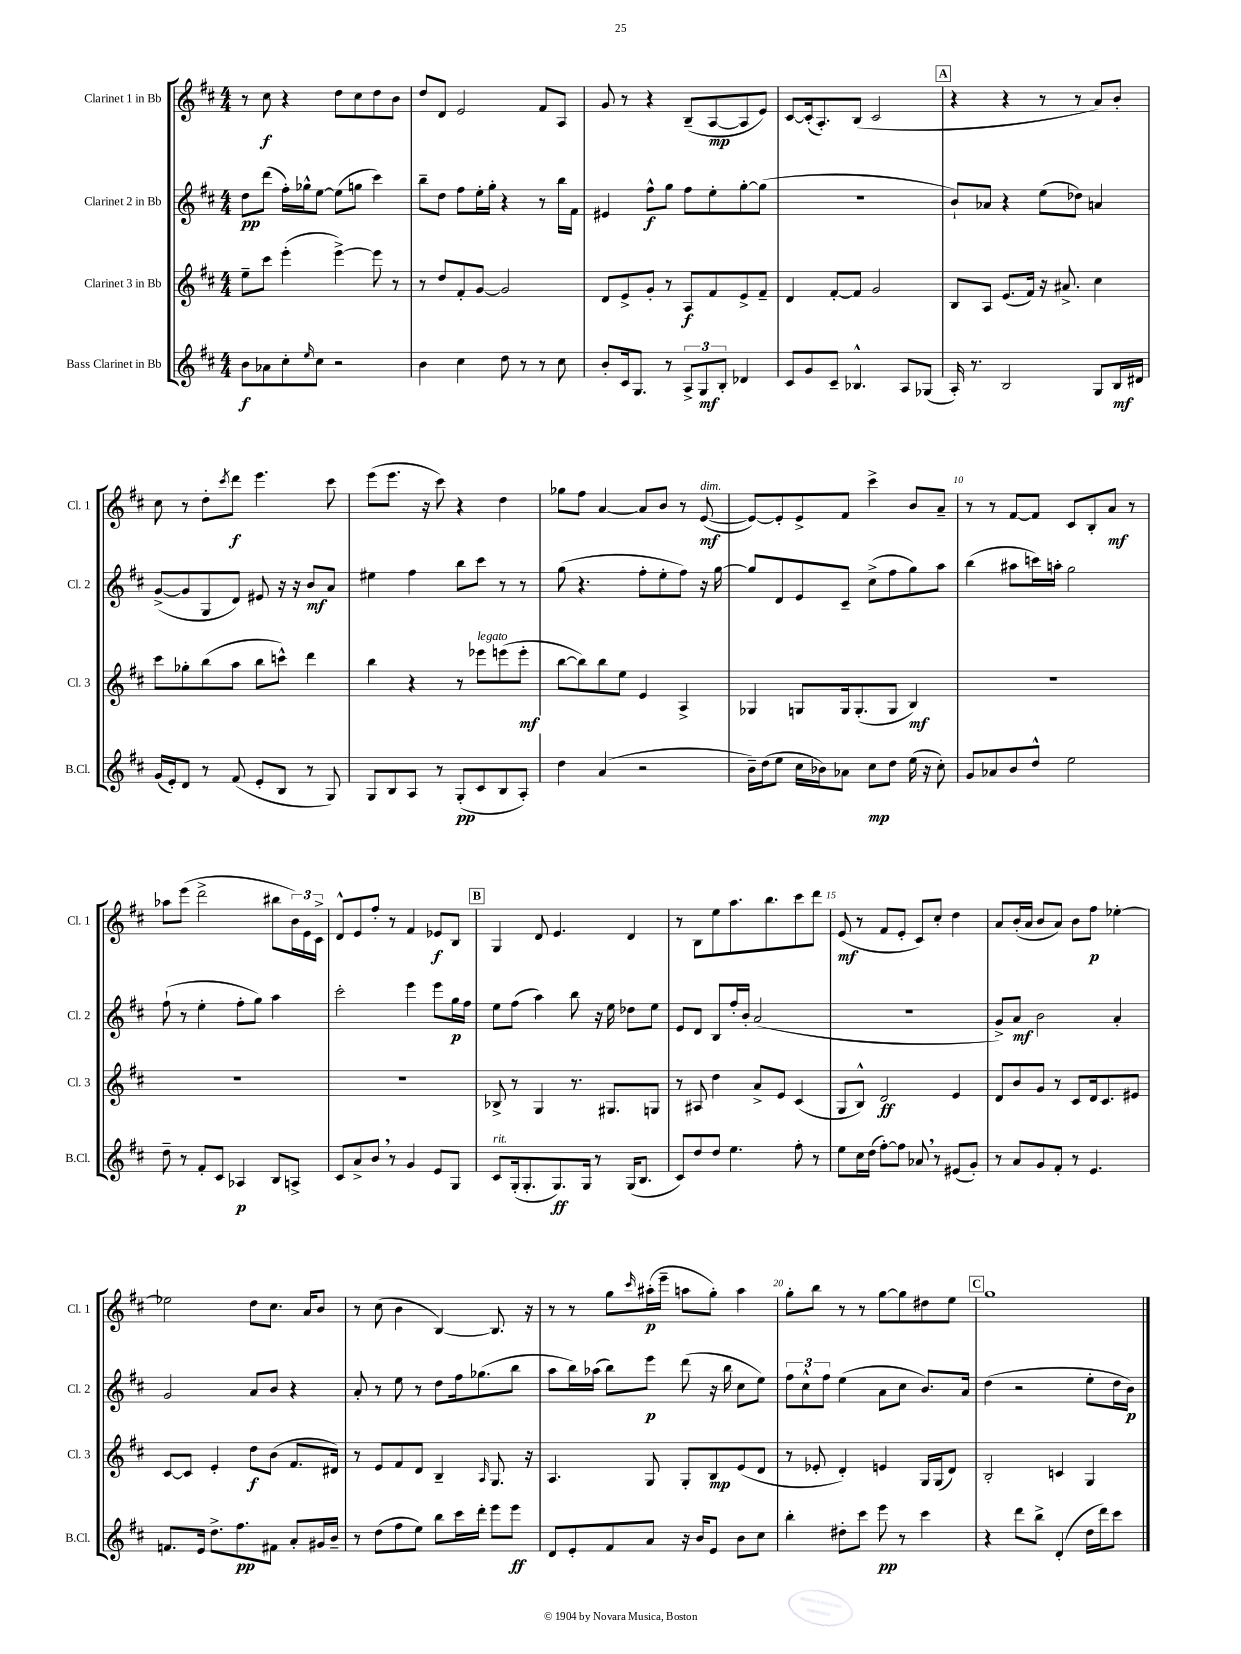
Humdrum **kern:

**kern	**kern	**kern	**kern
*staff4	*staff3	*staff2	*staff1
*clefG2	*clefG2	*clefG2	*clefG2
*k[f#c#]	*k[f#c#]	*k[f#c#]	*k[f#c#]
*M4/4	*M4/4	*M4/4	*M4/4
8b\L	8ee~\L	8dd\L	8r
8a-\	8ccc#\J	(8ddd\J	8cc#\
8cc#'\	(4eee'\	16ff#'\LL)	4r
.	.	16gg-^^\J	.
16qqee/	.	.	.
8cc#\J	.	[8ee\J	.
2r	[4eee^\)	(8ee\]L	8dd\L
.	.	8gg\J	8cc#\
.	8eee\]	4ccc#\)	8dd\
.	8r	.	8b\J
=	=	=	=
4b\	8r	8bb~\L	8dd/L
.	8dd/L	8dd\J	8d/J
4cc#\	8f#'/	8ff#\L	2e/
.	[8g/J	16ee'\L	.
.	.	16gg'\JJ	.
8dd\	2g/]	4r	.
8r	.	.	.
8r	.	8r	8f#/L
8cc#\	.	16bb\LL	8A/J
.	.	16f#\JJ	.
=	=	=	=
8b'/L	8d/L	4e#/	8g/
16c#/k	8e^/	.	8r
8.G/J	.	.	.
.	8g'/J	8ff#^^\L	4r
8r	8r	8gg\J	.
12A^/L	8A/L	8ff#\L	(8B~/L
12G/	.	.	.
.	8f#/	8ee'\	[8A/
12B'/J	.	.	.
4d-/	8e^/	[8gg'\	8A/]
.	8f#~/J	(8gg\]J	8e/J)
=	=	=	=
8c#/L	4d/	1r	[8c#/L
8g/	.	.	(16c#'/]k
.	.	.	8.A'/)
8c#~/J	[8f#'/L	.	.
4.B-^^/	8f#/]J	.	(8B/J
.	2g/	.	2c#/
8A/L	.	.	.
(8G-/J	.	.	.
=	=	=	=
16A'/)	8B/L	8b`/L)	4r
8.r	.	.	.
.	8A/J	8a-/J	.
2B/	(8.e/L	4r	4r
.	16f#/Jk)	.	.
.	16r	(8ee\L	8r
.	8.a#^/	.	.
.	.	8dd-\J)	8r
8G/L	4cc#\	4a/	8a/L)
16B/L	.	.	8b'/J
16d#/JJ	.	.	.
=	=	=	=
(16g/LL	8ccc#\L	([8g^/L	8cc#\
16e'/J)	.	.	.
8d/J	8gg-'\	8g/]	8r
8r	(8bb\	8G/	8dd'\L
.	.	.	8qccc#/
(8f#/	8aa\J	8d/J)	8ddd\J
8e'/L	8bb\L	8e#/	4.eee\
8B/J	8ccc^^\J)	16r	.
.	.	16r	.
8r	4ddd\	8b/L	.
8G/)	.	8a/J	8ccc#\
=	=	=	=
8G/L	4bb\	4ee#\	(8eee\L
8B/	.	.	8.eee\J
8A/J	4r	4ff#\	.
.	.	.	16r
8r	.	.	8ccc#\)
(8G'/L	8r	8bb\L	4r
8c#/	8eee-\L	8ccc#\J	.
8B/	(8eee\	8r	4dd\
8A'/J)	8eee'\J	8r	.
=	=	=	=
4dd\	[8bb\L	(8gg\	8gg-\L
.	8bb\])	4.r	8ff#\J
(4a/	8bb\	.	[4a/
.	8ee\J	.	.
2r	4e/	8ff#'\L	8a/]L
.	.	8ee'\	8b/J
.	4A^/	8ff#\J)	8r
.	.	16r	([8e/
.	.	[16gg\	.
=	=	=	=
16b~\LL)	4G-/	8gg/]L	8e/_L)
(16dd\J	.	.	.
8ee\J	.	8d/	8e'/]
16cc#\LL	8G/L	8e/	8e^/
16b-\J)	.	.	.
8a-\J	16G/k	8c#~/J	8f#/J
.	(8.G'/	.	.
8cc#\L	.	(8cc#^\L	4ccc#^\
8dd\J	8G/J	8ff#\	.
(16ee\	4B/)	8gg\)	8b/L
16r	.	.	.
8cc#'\)	.	8aa\J	8a~/J
=	=	=	=
8g/L	1r	(4bb\	8r
8a-/	.	.	8r
8b/	.	8aa#\L	[8f#/L
8dd^^/J	.	16ccc\L)	8f#/]J
.	.	16aa'\JJ	.
2ee\	.	2gg\	8c#/L
.	.	.	8B'/
.	.	.	8a/J
.	.	.	8r
=	=	=	=
8dd~\	1r	(8ff#`\	8aa-\L
8r	.	8r	(8eee\J
8f#'/L	.	4ee'\	2ddd^\
8c#/J	.	.	.
4A-/	.	8ff#'\L	.
.	.	8gg\J)	.
8B/L	.	4aa\	8bb#\L
8A^/J	.	.	24b\L)
.	.	.	24e\
.	.	.	24c#^\JJ
=	=	=	=
8c#/L	1r	2ccc#'\	8d^^/L
8a^/	.	.	8e/
8b/J	.	.	8ff#'/J
8r	.	.	8r
4g/	.	4eee\	4f#/
8e/L	.	8eee\L	8e-/L
8G/J	.	16gg\L	8B/J
.	.	16ff#\JJ	.
=	=	=	=
8c#/L	8B-^/	8ee\L	4G/
(16G'/k	8r	(8ff#\J	.
8.G'/	.	.	.
.	4G/	4aa\)	8d/
8.G/)	.	.	4.e/
.	8.r	8bb\	.
16G/Jk	.	.	.
8r	.	16r	.
.	8.G#/L	16ee\	.
(16G/LK	.	8dd-\L	4d/
8.B/J	.	.	.
.	8G/J	8ee\J	.
=	=	=	=
8c#/L)	8r	8e/L	8r
8dd/	8A#/	8d/J	8B\L
8dd/J	4dd\	8B/L	8ee\
4.ee\	.	16ff#'/L	8.aa\
.	.	16b'/JJ	.
.	8a^/L	(2a/	.
.	.	.	8.bb\
.	8e/J	.	.
8ff#'\	(4c#/	.	8ccc#\
8r	.	.	8ddd\J
=	=	=	=
8ee\L	8G/L	1r	(8e/
16cc#\L	8B^^/J)	.	8r
(16dd\JJ	.	.	.
[8ff#'\L)	2d/	.	8f#/L
8ff#\]J	.	.	8e'/J
8a-/	.	.	8c#/L)
8r	.	.	8cc#'/J
(8e#/L	4e/	.	4dd\
8g'/J)	.	.	.
=	=	=	=
8r	8d/L	8g^/L)	8a/L
8a/L	8b/	8a/J	(16b'/L
.	.	.	16a/JJ
8g/	8g/J	2b\	8b/L
8f#'/J	8r	.	8a/J)
8r	8c#/L	.	8b\L
4.e/	16d/k	.	8ff#\J
.	8.c#/	.	.
.	.	4a'/	[4ee-'\
.	8e#/J	.	.
=	=	=	=
8.f/L	[8c#/L	2g/	2ee-\]
.	8c#/]J	.	.
16e/Jk	.	.	.
8.dd^\L	4e'/	.	.
8.ff#\	.	.	.
.	8dd\L	8a/L	8dd\L
8f#\J	(8b\J	8b/J	8.cc#\J
8a'/L	8.f#/L	4r	.
.	.	.	16a/LK
16g#/L	.	.	8b/J
16b~/JJ	16d#/Jk)	.	.
=	=	=	=
8r	8r	8a'/	8r
(8dd\L	8e/L	8r	(8cc#\
8ff#\	8f#/	8ee\	4b\
8ee\J)	8d/J	8r	.
8bb\L	4B~/	8dd\L	[4B/)
16ccc#\L	.	16ff#\k	.
16ddd'\JJ	.	(8.gg-\	.
.	16qqA/	.	.
8eee\L	8.G/	.	8.B/]
8eee\J	.	8bb\J	.
.	16r	.	16r
=	=	=	=
8d/L	4.A/	8aa\L	8r
8e'/	.	16bb\L)	8r
.	.	(16aa-\JJ	.
8f#/	.	8bb\L)	8gg\L
.	.	.	16qqccc#/
8a/J	8G/	8eee\J	(16aa#'\L
.	.	.	16eee~\JJ
16r	8G'/L	(8ddd\	8aa\L
16b/LK	.	.	.
8e/J	8B/	16r	8gg'\J)
.	.	16bb\	.
8b\L	(8e/	8cc#\L	4aa\
8cc#\J	8d/J	8ee\J)	.
=	=	=	=
4bb'\	8r	12ff#\L	8gg'\L
.	.	12cc#^^\	.
.	8e-'/	.	8bb\J
.	.	12ff#\J	.
8dd#'\L	4d'/)	(4ee\	8r
8ccc#\J	.	.	8r
8eee\	4e/	8a\L	[8gg\L
8r	.	8cc#\J	8gg\]
4ccc#\	16G/LL	8.b/L)	8dd#\
.	(16G/J	.	.
.	8d/J)	.	8ee\J
.	.	16a/Jk	.
=	=	=	=
4r	2B'/	(4dd\	1gg
8ddd\L	.	2r	.
8bb^\J	.	.	.
(4d'/	4c/	.	.
16dd\LL	4G/	8ee'\L	.
16ddd\J)	.	.	.
8ccc#\J	.	16dd\L	.
.	.	16b\JJ)	.
==	==	==	==
*-	*-	*-	*-
